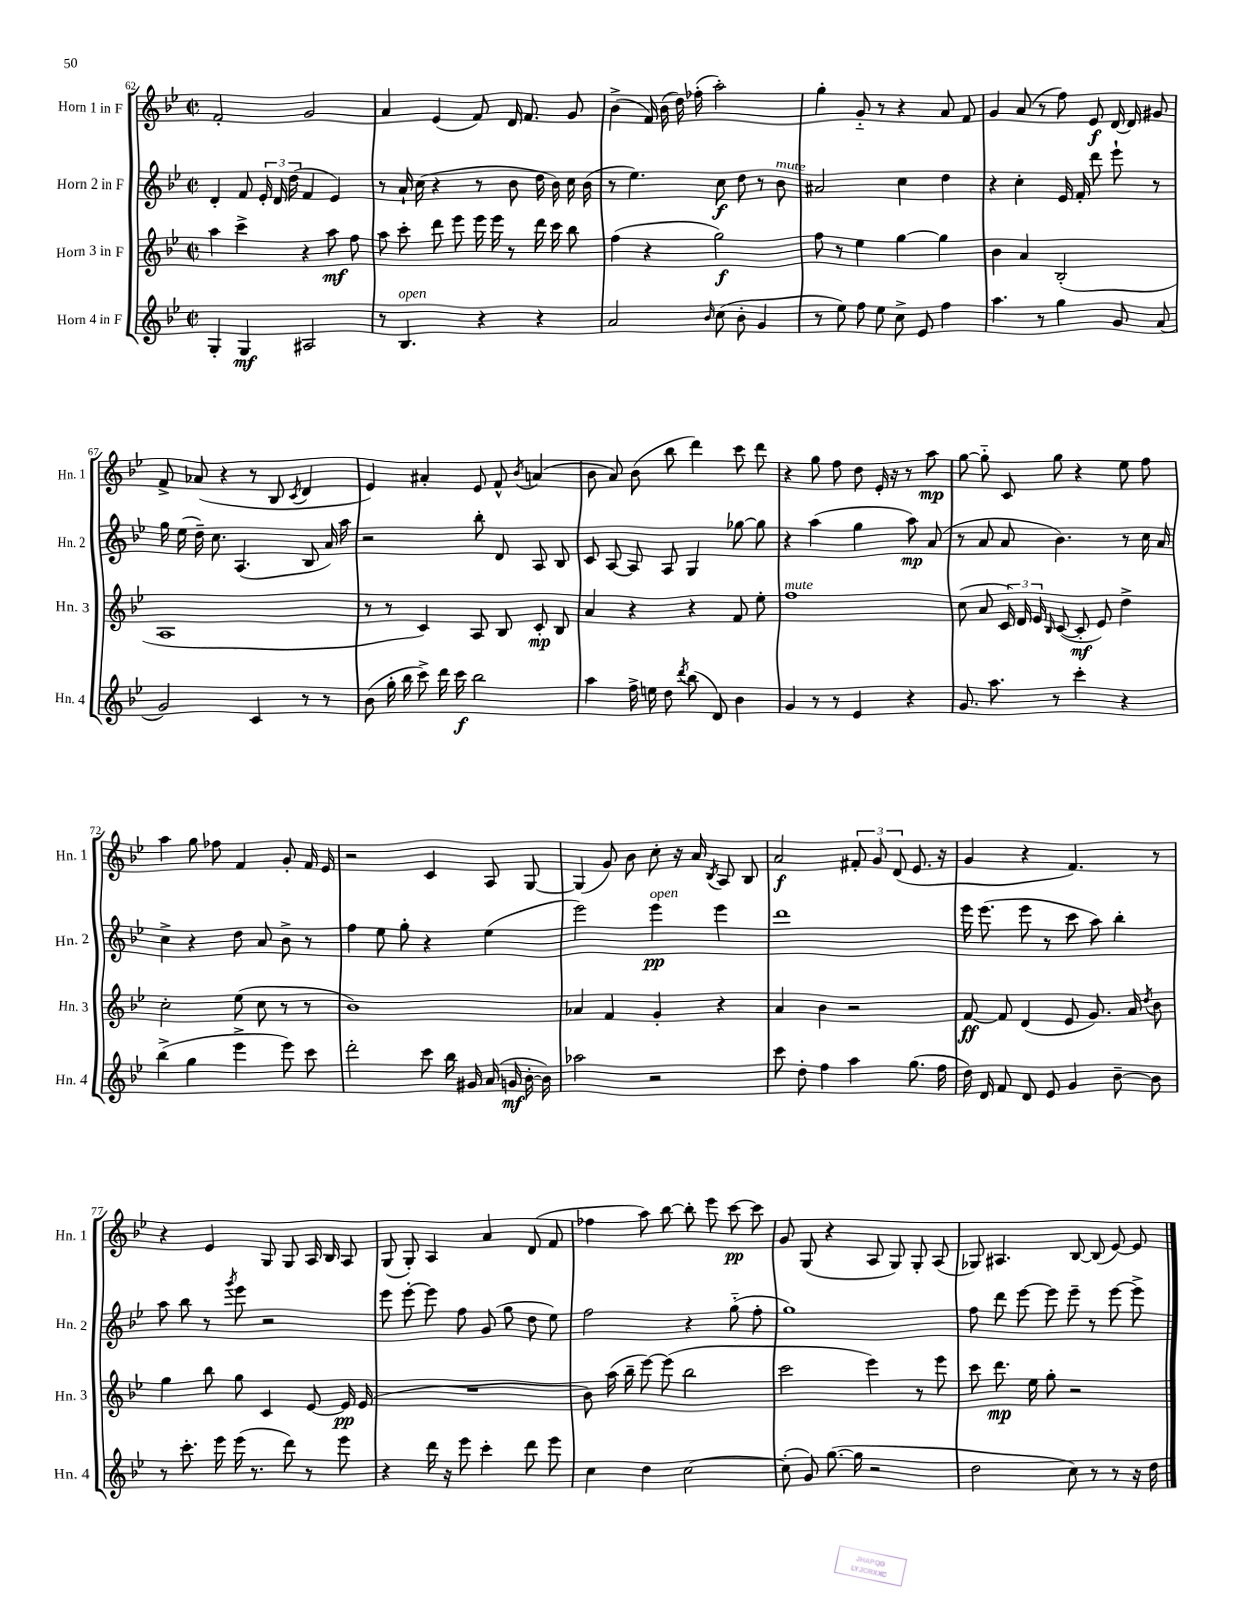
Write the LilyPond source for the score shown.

<<
\new StaffGroup <<
\new Staff = "s0" \with { instrumentName = "Horn 1 in F" shortInstrumentName = "Hn. 1" } {
    \clef treble \key bes \major \defaultTimeSignature \time 2/2
    \autoBeamOff f'2-. g'2 |
    a'4 ees'4( f'8) d'16 f'8. g'8 |
    bes'4->( f'16) bes'16( d''16) fes''16-.( a''2-.) |
    g''4-. g'8-_ r8 r4 a'8 f'8 |
    g'4 a'8( r8 f''8) ees'8\f d'16~ d'16 gis'8 |
    f'8-> aes'8( r4 r8 bes8 \acciaccatura { c'8 } d'4 |
    ees'4) ais'4-. ees'8 f'8-^ \acciaccatura { bes'8 } a'4( |
    bes'8 a'8) bes'8( bes''8 d'''4) c'''8 d'''8 |
    r4 g''8 f''8 d''8 ees'16-. r16 r8 a''8\mp |
    g''8~ g''8-_ c'8 g''8 r4 ees''8 f''8 |
    a''4 g''8 fes''8 f'4 g'8-. f'16 ees'16 |
    r2 c'4 a8 g8~ |
    g4( g'8) bes'8 c''8-. r16 a'16 \acciaccatura { bes8 } a8 bes8 |
    a'2\f \tuplet 3/2 { fis'8-. g'8 d'8( } ees'8. r16 |
    g'4 r4 f'4.) r8 |
    r4 ees'4 g8 g8 a16 bes16 a8 |
    g8( g8-.) a4 a'4 d'8( f'8 |
    fes''4 a''8) bes''8~ bes''8-. ees'''8 c'''8~\pp c'''8 |
    g'8 g8( r4 a8 g8) g8-. a8( |
    ges8) ais4. bes8~ bes8( ees'8~) ees'8 \bar "|." |
}
\new Staff = "s1" \with { instrumentName = "Horn 2 in F" shortInstrumentName = "Hn. 2" } {
    \clef treble \key bes \major \defaultTimeSignature \time 2/2
    \autoBeamOff d'4-. f'8 \tuplet 3/2 { ees'16-. d'16 d''16( } f'4 ees'4) |
    r8 a'16-! c''16( r4 r8 bes'8 d''16 bes'16) c''16 bes'16( |
    r8 ees''4.) c''8\f d''8 r8 bes'8^\markup { \italic "mute" } |
    ais'2 c''4 d''4 |
    r4 c''4-. ees'16 f'16-. d'''8 ees'''8-! r8 |
    g''16 ees''16( d''16--) c''8. a4.( bes8 a'16) a''16 |
    r2 bes''8-. d'8 a8 bes8 |
    c'8 a8~ a8 a8 g4 ges''8~ ges''8 |
    r4 a''4( g''4 a''8\mp) a'8( |
    r8 a'8 a'8 bes'4.) r8 c''16 a'16 |
    c''4-> r4 d''8 a'8 bes'8-> r8 |
    f''4 ees''8 g''8-. r4 ees''4( |
    ees'''2) ees'''4\pp^\markup { \italic "open" } ees'''4 |
    d'''1 |
    ees'''16 ees'''8.( ees'''8 r8 c'''8 a''8) bes''4-. |
    a''8 bes''8 r8 \acciaccatura { g'''8 } ees'''8 r2 |
    ees'''8 ees'''8~-. ees'''8 f''8 g'8( g''8 d''8 ees''8) |
    f''2 r4 g''8-_( f''8-. |
    g''1) |
    f''8 d'''8 ees'''8~ ees'''8 ees'''8-- r8 ees'''8~ ees'''8-> \bar "|." |
}
\new Staff = "s2" \with { instrumentName = "Horn 3 in F" shortInstrumentName = "Hn. 3" } {
    \clef treble \key bes \major \defaultTimeSignature \time 2/2
    \autoBeamOff a''4 c'''4-> r4 a''8\mf f''8 |
    a''8 c'''8-. d'''8 ees'''8 ees'''16 ees'''16 r8 d'''16 c'''16 bes''8 |
    f''4( r4 g''2\f) |
    f''8 r8 ees''4 g''4~ g''4 |
    bes'4 a'4 bes2-.( |
    a1 |
    r8 r8 c'4) a8 bes8 c'8-.\mp bes8 |
    a'4 r4 r4 f'8 ees''8-. |
    f''1^\markup { \italic "mute" } |
    c''8( a'8 \tuplet 3/2 { c'16) d'16 ees'16 } \grace { bes16 } c'8~( c'8-.\mf ees'8) d''4-> |
    c''2-. ees''8( c''8 r8 r8 |
    bes'1) |
    aes'4 f'4 g'4-. r4 |
    a'4 bes'4 r2 |
    f'8~\ff f'8 d'4( ees'8 g'8.) a'16 \acciaccatura { d''8 } bes'8 |
    g''4 bes''8 g''8 c'4 ees'8~ ees'16\pp ees'16( |
    R1 |
    bes'8) a''16( bes''16-- ees'''8~) ees'''8( bes''2 |
    c'''2 ees'''4) r8 ees'''8 |
    c'''8 d'''8.\mp ees''16 g''8-. r2 \bar "|." |
}
\new Staff = "s3" \with { instrumentName = "Horn 4 in F" shortInstrumentName = "Hn. 4" } {
    \clef treble \key bes \major \defaultTimeSignature \time 2/2
    \autoBeamOff g4-. g4\mf ais2 |
    r8 bes4.^\markup { \italic "open" } r4 r4 |
    a'2 \grace { bes'16 } c''8( bes'8-. g'4 |
    r8 ees''8) f''8 ees''8 c''8-> ees'8 f''4 |
    a''4. r8 g''4 g'8 a'8( |
    g'2) c'4 r8 r8 |
    bes'8( g''16-. bes''16 c'''8->) d'''16 c'''16\f bes''2 |
    a''4 f''16-> e''16 d''8 \acciaccatura { d'''8 } bes''8( d'8) bes'4 |
    g'4 r8 r8 ees'4 r4 |
    g'8. a''8. r8 c'''4-. r4 |
    bes''4->( g''4 ees'''4-> ees'''8) c'''8 |
    d'''2-. c'''8 bes''16 gis'16 a'16( g'16\mf bes'16~-. bes'16) |
    aes''2 r2 |
    c'''8 d''8-. f''4 a''4 g''8.( f''16 |
    d''16) d'16 f'8 d'8 ees'8 g'4 bes'8~-- bes'8 |
    r8 c'''8.-. ees'''16 ees'''16( r8. d'''8) r8 ees'''8 |
    r4 d'''16 r16 ees'''8 c'''4-. d'''8 ees'''8 |
    c''4 d''4 c''2~ |
    c''8-.( g'8) g''8.~( g''16 r2 |
    d''2 c''8) r8 r8 r16 d''16 \bar "|." |
}
>>
>>
\layout { \context { \Score currentBarNumber = #62 } }
